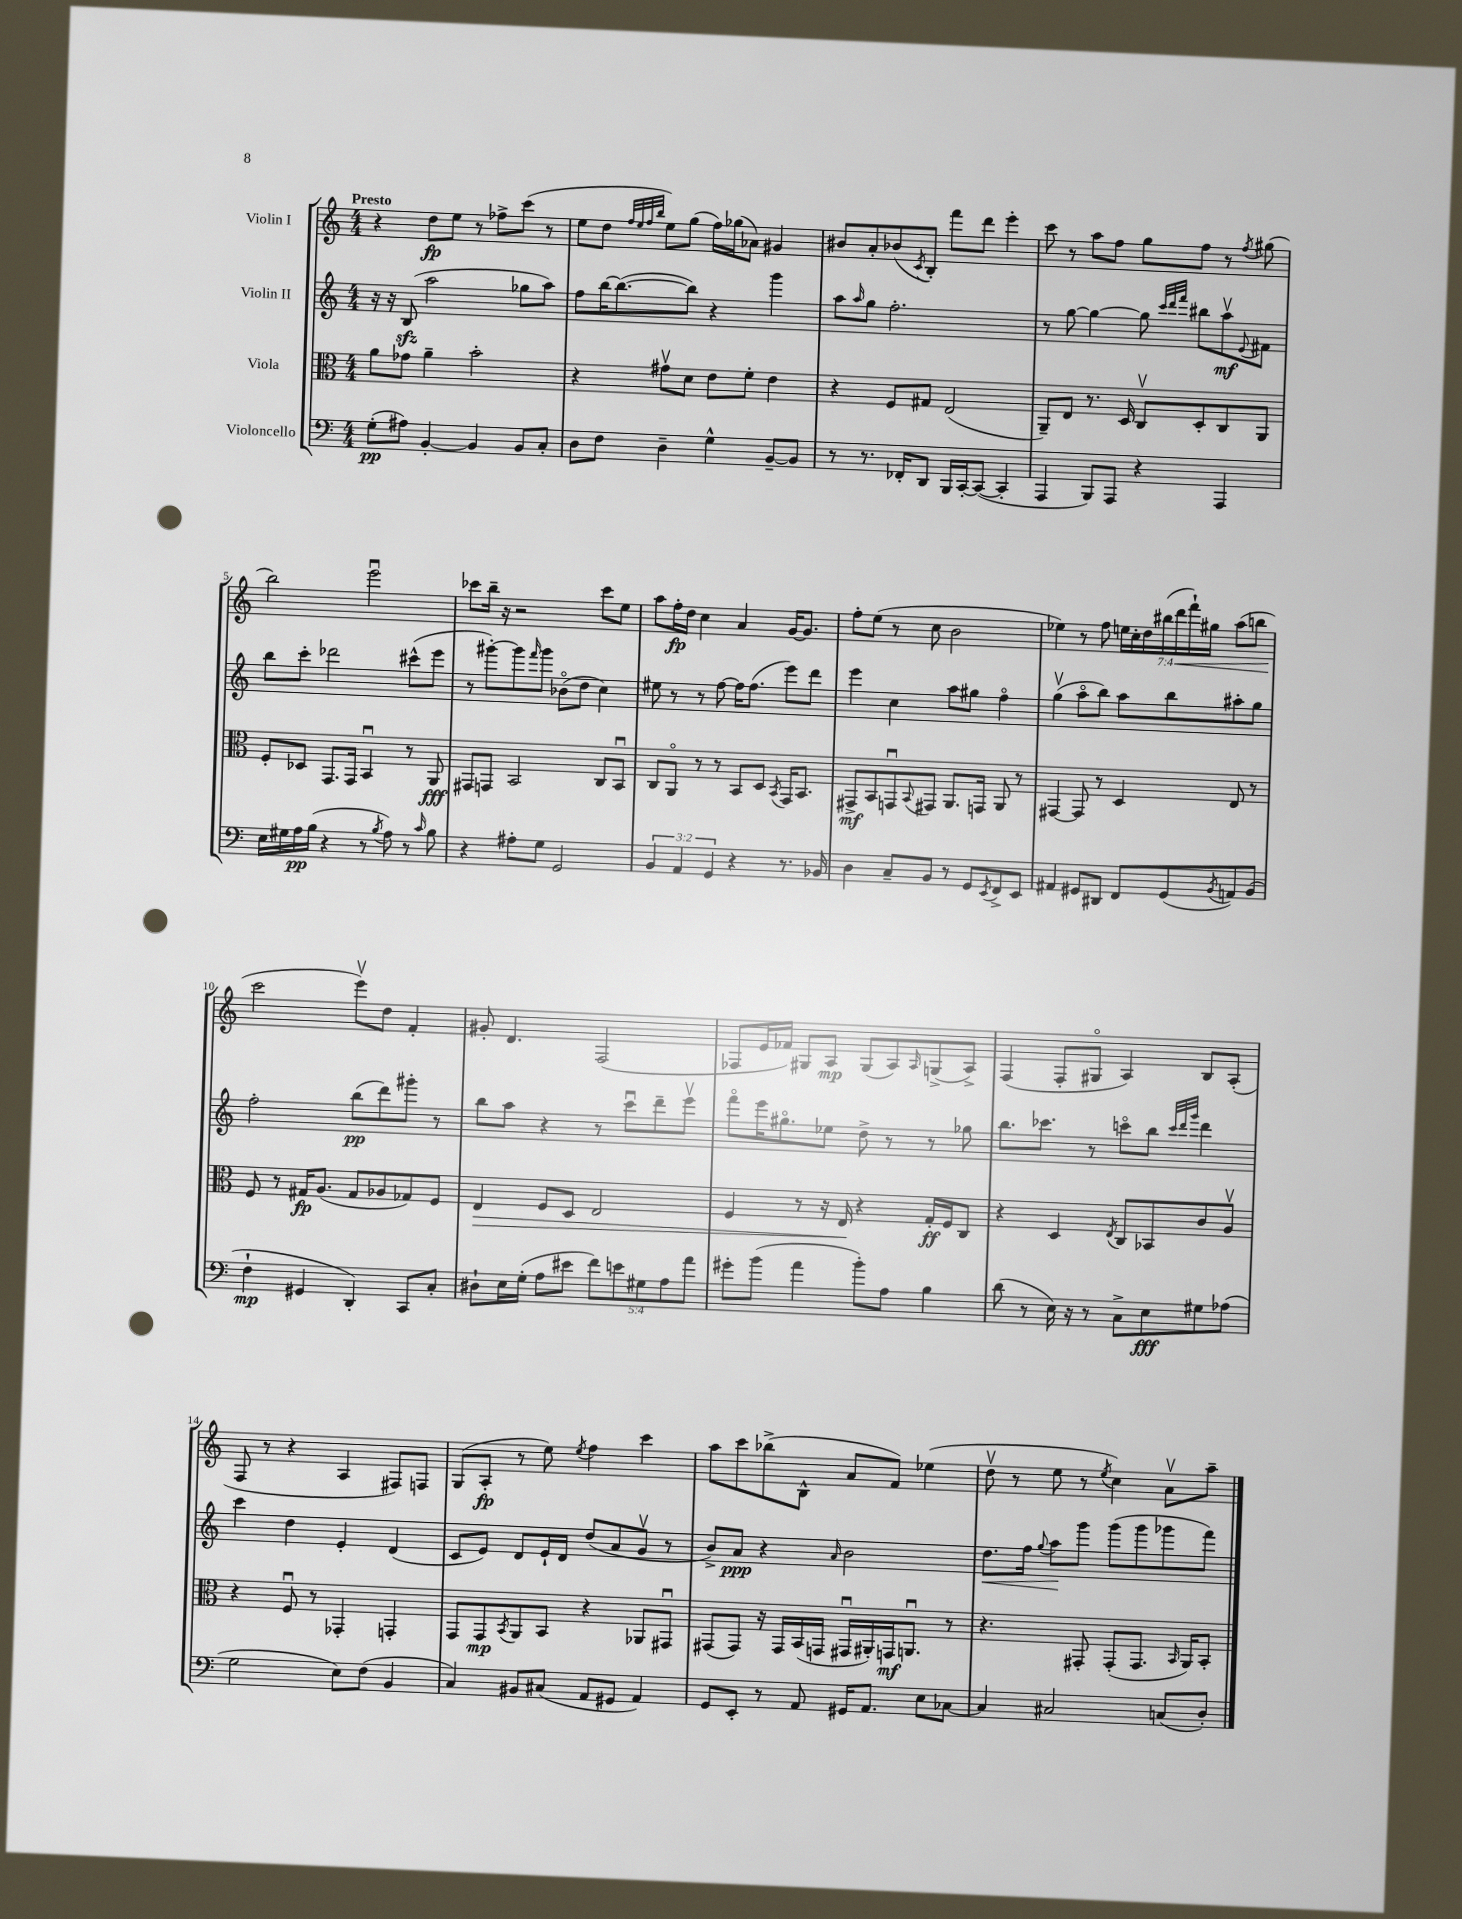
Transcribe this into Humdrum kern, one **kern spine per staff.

**kern	**kern	**kern	**kern
*staff4	*staff3	*staff2	*staff1
*clefF4	*clefC3	*clefG2	*clefG2
*k[]	*k[]	*k[]	*k[]
*M4/4	*M4/4	*M4/4	*M4/4
(8G'	8a	16r	4r
.	.	16r	.
8A#)	8g-	(8B	.
[4BB'	4a~	2aa	8dd
.	.	.	8ee
4BB]	2b'	.	8r
.	.	.	8ff-^
8BB	.	8gg-	(8ccc
8C'	.	8aa)	8r
=	=	=	=
8D	4r	8ff	8ee
8F	.	[16bb	8dd
.	.	(8.bb_	.
.	.	.	32qqff
.	.	.	32qqee
.	.	.	32qqff
.	.	.	32qqbb
4D~	8g#v	.	8ee)
.	8d	8bb])	(8gg
4G^^	8e	4r	16ff)
.	.	.	(16gg-
.	8f'	.	8a-)
[8BB~	4e	4ggg	4g#
8BB]	.	.	.
=	=	=	=
8r	4r	8aa	8b#
.	.	16qqaa	.
8.r	.	8gg	8a'
.	8F	2.ff'	(8b-
16FF-'	.	.	.
.	.	.	8qc
8DD	8G#	.	8B')
16BBB	(2E	.	8fff
[16CC'	.	.	.
(8CC_	.	.	8ddd
4CC']	.	.	4eee'
=	=	=	=
4AAA	8AA~)	8r	8ccc
.	8E	[8gg	8r
8BBB)	8.r	4gg_	8aa
8AAA	.	.	8ff
.	16D	.	.
4r	8Cv	8gg]	8gg
.	.	32qqccc	.
.	.	32qqddd	.
.	.	32qqfff	.
.	8D'	8bb#	8ff
4AAA	8C	8aav	8r
.	.	8qqe	8qff
.	8AA	8f#	(8gg#
=	=	=	=
16E	8F'	8bb	2bb)
16G#	.	.	.
16A	8D-	8ccc'	.
(16B	.	.	.
4r	8.GG	2ddd-	.
.	16GG	.	.
8r	4BBu	.	2eeeu
8qB	.	.	.
8A)	.	.	.
8r	8r	(8ccc#^^	.
16qqc	.	.	.
8B	8AA	8eee	.
=	=	=	=
4r	8GG#	8r	8ccc-
.	8GG	[8ggg#')	16bb~
.	.	.	16r
8A#'	2BB	8ggg#]	2r
.	.	16qqfff	.
8G	.	8ggg#	.
2GG	.	(8b-o	.
.	.	8dd	.
.	8C	4cc)	8ccc-
.	8BBu	.	8ee
=	=	=	=
6BB	8C	8ee#	8aa
.	8AAo	8r	16ff'
6AA	.	.	.
.	.	.	16dd
.	8r	8r	4cc
6GG	.	.	.
.	8r	[8ff	.
4r	8BB	16ff]	4a
.	.	(8.ff	.
.	8D	.	.
.	8qBB	.	.
8.r	16GG	8eee)	[16g
.	8.BB	.	8.g]
.	.	8ddd	.
16BB-	.	.	.
=	=	=	=
4D	8GG#^	4eee	8ff'
.	8BB	.	(8ee
8C~	8GGu	4cc	8r
.	8qqBB	.	.
8BB	8GG#	.	8cc
8r	8.AA	8aa	2b
8GG	.	8gg#	.
.	16GG	.	.
8qEE	.	.	.
8FF^	8AA	4ffo	.
8EE	8r	.	.
=	=	=	=
4AA#	[4GG#	(4ggv	4ee-)
8GG#	8GG#]	8aao	8r
8DD#	8r	8bb)	8ff
8FF	4D	8aa	28ee
.	.	.	28cc'
.	.	.	28dd
.	.	.	(28bb#
(8GG#	.	8bb	.
.	.	.	28ddd
.	.	.	28fff`)
.	.	.	28gg#
8qBB	.	.	.
8AA)	8E	8aa#'	(8aa
(8BB	8r	8gg	8bb
=	=	=	=
4F`	8F	2ff'	2ccc
.	8r	.	.
4GG#	16G#	.	.
.	(8.A	.	.
4DD')	8G#	(8bb	8eeev)
.	8A-	8ddd)	8dd
8CC	8G-)	8ggg#'	4f'
8C'	8F	8r	.
=	=	=	=
8D#`	4E	8bb	8g#'
16E	.	8aa	4.d
(16G'	.	.	.
8A	8F	4r	.
8e#	8D	.	.
10f)	2E	8r	(2F
10e	.	.	.
.	.	8cccu	.
10G#	.	.	.
.	.	8ddd~	.
10A	.	.	.
.	.	8eeev	.
10a	.	.	.
=	=	=	=
8g#'	4F	8fffo	8F-
(8b	.	16eee	16e
.	.	8.gg#o	16f-)
4a	8r	.	8G#
.	16r	8ee-	8A
.	16E	.	.
8b')	4r	8dd^	(8G#
8A	.	8r	8A)
.	.	.	16qqA
4B	16G'	8r	(8G^
.	16F	.	.
.	8C	8gg-	8A^)
=	=	=	=
(8d	4r	8.bb	(4F
8r	.	.	.
.	.	8.ccc-	.
16E)	4D	.	8F'
16r	.	.	.
8r	.	8r	8G#o
.	8qE	.	.
8C^	8C	8ccco	4A)
8E	8BB-	8bb	.
.	.	32qqccc	.
.	.	32qqddd	.
.	.	32qqggg	.
8G#	8c	4ddd	8B
(8A-	8Av	.	(8A'
=	=	=	=
2G	4r	4ccc	8F
.	.	.	8r
.	8Fu	4dd	4r
.	8r	.	.
8E)	4GG-'	4e'	4A
(8F	.	.	.
4BB	4GG'	(4d	8F#)
.	.	.	8F
=	=	=	=
4C)	8GG	8c	(8G
.	8GG	8e)	8A'
.	8qBB	.	.
8BB#	8AA	8d	8r
(8C#	8BB	16e`	8ee)
.	.	16d	.
.	.	.	8qee
8AA	4r	(8dd	4ff
8GG#	.	8a	.
4AA)	8AA-	8gv	4ccc
.	8GG#u	8r	.
=	=	=	=
8GG	(8GG#	8b^)	8aa
8EE'	8GG#)	8a	8ccc
8r	16r	4r	(8bb-^
.	16GG#	.	.
8AA	(16BB	.	8B^^
.	16GG	.	.
.	.	16qqa	.
16GG#	16GG#u	2b	8a
8.AA	16AA#')	.	.
.	16GG	.	8f)
.	8.AAu	.	.
8E	.	.	(4ee-
[8C-	8r	.	.
=	=	=	=
4C-]	4.r	8.dd	8ddv
.	.	.	8r
.	.	16ff	.
.	.	8qqgg	.
2C#	.	8aa	8ee
.	8GG#'	8ggg	8r
.	.	.	8qee
.	(8GG#'	(8ggg	4cc)
.	8.GG#	8ggg	.
(8C	.	8ggg-	8av
.	16qqBB	.	.
.	16AA)	.	.
8D')	8BB'	8fff)	8aa~
==	==	==	==
*-	*-	*-	*-
